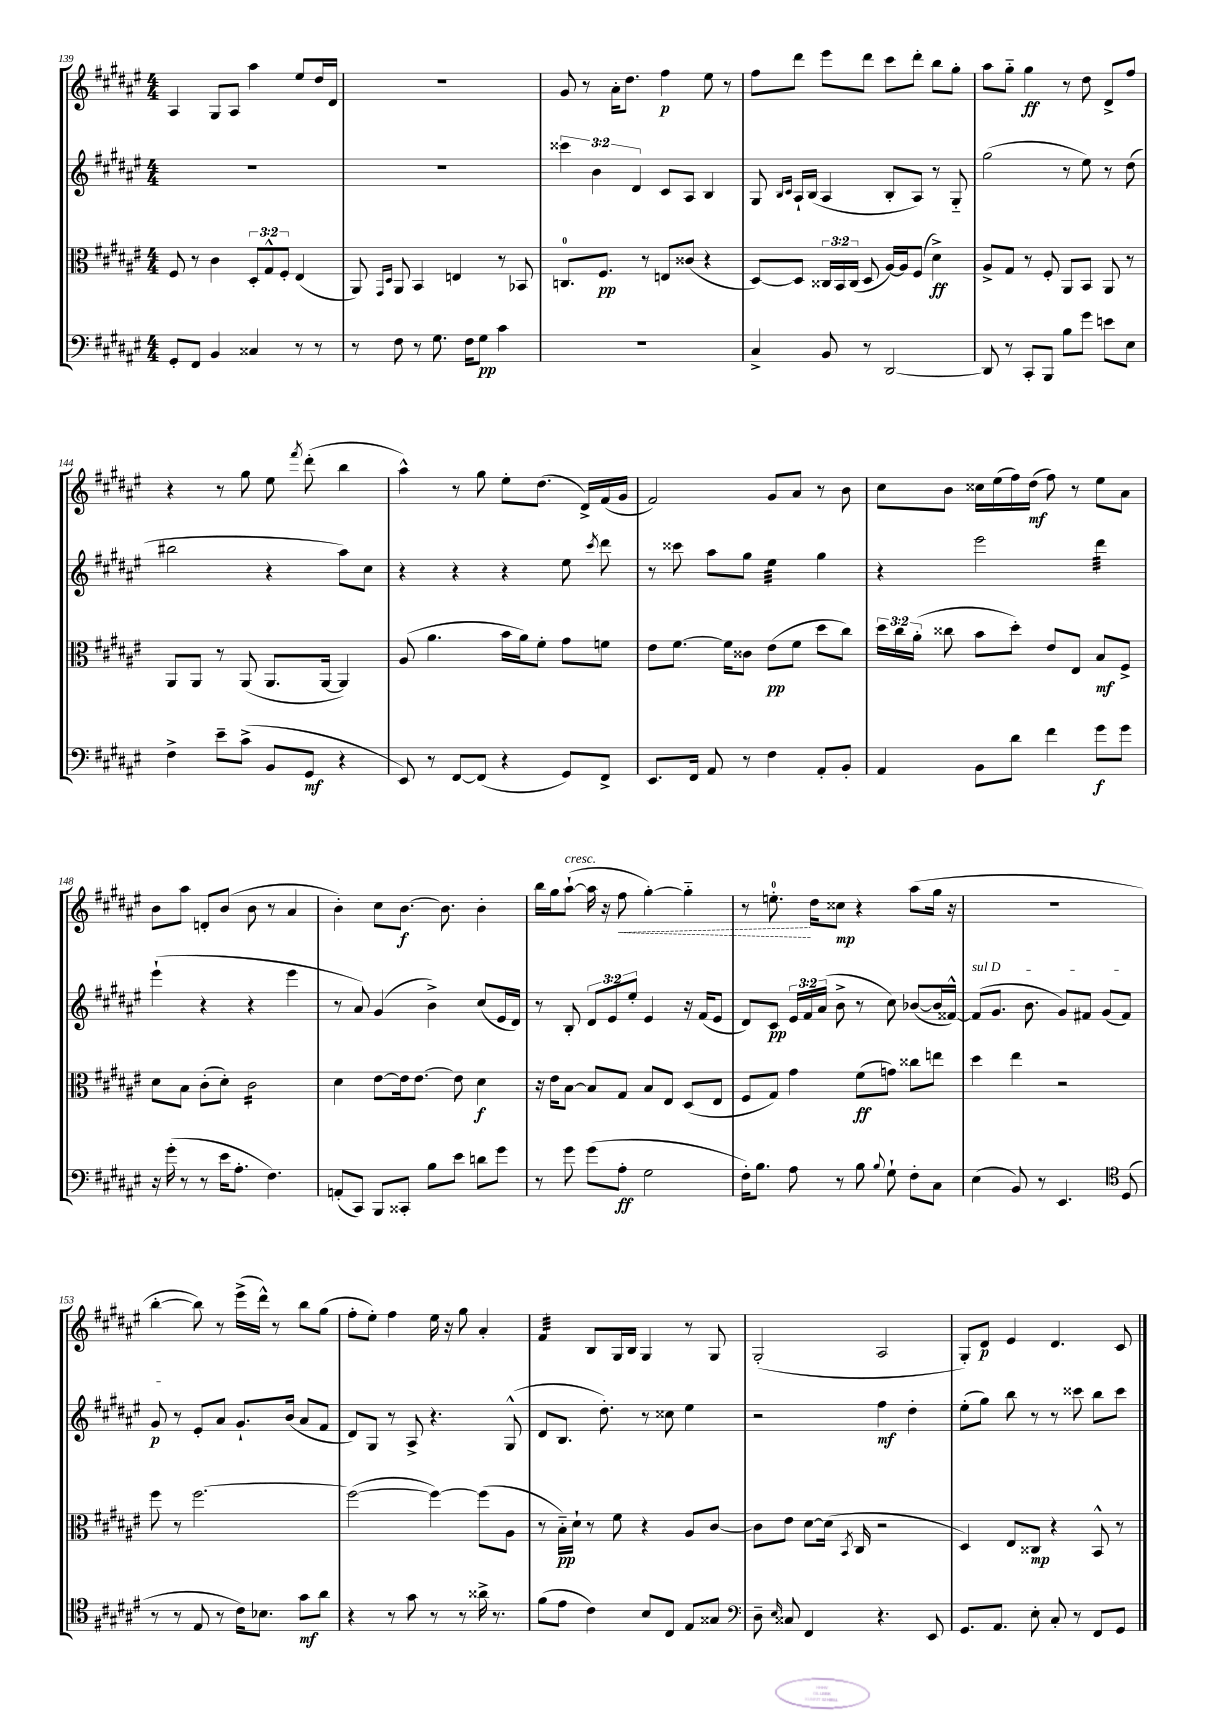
<<
\new StaffGroup <<
\new Staff = "s0" {
    \clef treble \key fis \major \numericTimeSignature \time 4/4
    \autoBeamOff ais4 gis8[ ais8] ais''4 eis''8[ dis''16 dis'16] |
    R1 |
    gis'8 r8 ais'16[-. dis''8.] fis''4\p eis''8 r8 |
    fis''8[ dis'''8] eis'''8[ dis'''8] cis'''8[ dis'''8]-. b''8[ gis''8]-. |
    ais''8[ gis''8]-_ gis''4\ff r8 dis''8 dis'8[-> fis''8] |
    r4 r8 gis''8 eis''8 \acciaccatura { fis'''8 } dis'''8-.( b''4 |
    ais''4-^) r8 gis''8 eis''8[-. dis''8.]( dis'16[->) fis'16( gis'16] |
    fis'2) gis'8[ ais'8] r8 b'8 |
    cis''8[ b'8] cisis''16[ eis''16( fis''16) dis''16]\mf( fis''8) r8 eis''8[ ais'8] |
    b'8[ ais''8] d'8[-. b'8]( b'8 r8 ais'4 |
    b'4-.) cis''8[ b'8.]~\f b'8. b'4-. |
    b''16[ gis''16 ais''8]~-!^\markup { \italic "cresc." }( ais''16 r16 \once \override Hairpin.style = #'dashed-line fis''8\< gis''4~-.) gis''4-_ |
    r8 e''8.-0-.\! dis''16[ cisis''8]\mp r4 ais''8[( gis''16] r16 |
    R1 |
    b''4~-. b''8) r8 eis'''16[->( dis'''16]-^) r8 b''8[ gis''8]( |
    fis''8[-. eis''8]-.) fis''4 eis''16 r16 gis''8 ais'4-. |
    fis'4:32 b8[ gis16 b16] gis4 r8 gis8 |
    gis2-.( ais2 |
    gis8[-.) dis'8]\p eis'4 dis'4. cis'8 \bar "|." |
}
\new Staff = "s1" {
    \clef treble \key fis \major \numericTimeSignature \time 4/4 \override Staff.TupletNumber.text = #tuplet-number::calc-fraction-text
    \autoBeamOff R1 |
    R1 |
    \tuplet 3/2 { cisis'''4 b'4 dis'4 } cis'8[ ais8] b4 |
    gis8 \grace { b16[ cis'16] } ais16[-! b16]( ais4 b8[-. ais8]) r8 gis8-_ |
    gis''2( r8 eis''8) r8 dis''8( |
    bis''2 r4 ais''8[) cis''8] |
    r4 r4 r4 eis''8 \acciaccatura { cis'''8 } dis'''8 |
    r8 cisis'''8 ais''8[ gis''8] eis''4:32 gis''4 |
    r4 eis'''2 dis'''4:32 |
    eis'''4-!( r4 r4 eis'''4 |
    r8 ais'8) gis'4( b'4->) cis''8[( eis'16 dis'16]) |
    r8 b8-. \tuplet 3/2 { dis'8[ eis'8 eis''8]-. } eis'4 r16 fis'16[( eis'8] |
    dis'8[) cis'8]\pp \tuplet 3/2 { eis'16[ fis'16 ais'16]( } b'8-> r8 cis''8) bes'8[~( bes'16 fisis'16]~-^) |
    \once \override TextSpanner.bound-details.left.text = \markup { \italic "sul D" } fisis'8[\startTextSpan( gis'8.] b'8. gis'8[) fis'8] gis'8[( fis'8]) |
    gis'8\p\stopTextSpan r8 eis'8[-. ais'8] gis'8.[-! b'16]( ais'8[ fis'8] |
    dis'8[) gis8] r8 ais8-> r4. gis8-^( |
    dis'8[ b8.] dis''8.-.) r8 cisis''8 eis''4 |
    r2 fis''4\mf dis''4-. |
    eis''8[-.( gis''8]) b''8 r8 r8 cisis'''8 b''8[ cisis'''8] \bar "|." |
}
\new Staff = "s2" {
    \clef alto \key fis \major \numericTimeSignature \time 4/4 \override Staff.TupletNumber.text = #tuplet-number::calc-fraction-text
    \autoBeamOff fis8 r8 cis'4 \tuplet 3/2 { dis8[-. gis8-^ fis8]-. } eis4( |
    ais,8) \grace { gis,16[ dis16] } ais,8 b,4 e4 r8 bes,8 |
    c8.[-0 fis8.]\pp r8 e8[ cisis'8]( r4 |
    dis8[~) dis8] \tuplet 3/2 { cisis16[ b,16 cisis16]( } dis8 ais16[~) ais16 fis8]( dis'4->\ff) |
    ais8[-> gis8] r8 fis8-. ais,8[ b,8] ais,8 r8 |
    ais,8[ ais,8] r8 ais,8( ais,8.[ ais,16]~ ais,4) |
    ais8( ais'4. b'16[ ais'16) fis'8]-. gis'8[ f'8] |
    eis'8[ fis'8.]~ fis'16[ cisis'8] eis'8[\pp( fis'8] dis''8[ cis''8]) |
    \tuplet 3/2 { dis''16[ cis''16 ais'16]-.( } cisis''8 b'8[ dis''8]-.) eis'8[ eis8] b8[\mf fis8]-> |
    dis'8[ b8] cis'8[-.( dis'8]-.) cis'2:16 |
    dis'4 eis'8[~ eis'16 eis'8.]~ eis'8 dis'4\f |
    r16 eis'16[ b8]~ b8[ gis8] b8[ eis8] dis8[( eis8] |
    fis8[ gis8]) gis'4 fis'8[\ff( g'8]) cisis''8[ e''8] |
    dis''4 eis''4 r2 |
    fis''8 r8 fis''2.~ |
    fis''2~( fis''4~) fis''8[( ais8] |
    r8 b16[-_\pp) dis'16]-! r8 fis'8 r4 ais8[ cis'8]~ |
    cis'8[ eis'8] dis'8[~ dis'16]( \acciaccatura { b,8 } cis16 r2 |
    dis4) eis8[ cisis8]\mp r4 b,8-^ r8 \bar "|." |
}
\new Staff = "s3" {
    \clef bass \key fis \major \numericTimeSignature \time 4/4
    \autoBeamOff gis,8[-. fis,8] b,4 cisis4 r8 r8 |
    r8 fis8 r8 gis8. fis16[ gis8]\pp cis'4 |
    R1 |
    cis4-> b,8 r8 dis,2~ |
    dis,8 r8 cis,8[-. b,,8] b8[ gis'8] e'8[ eis8] |
    fis4-> eis'8[-- cis'8]->( b,8[ gis,8]\mf r4 |
    eis,8) r8 fis,8[~ fis,8]( r4 gis,8[) fis,8]-> |
    eis,8.[ fis,16] ais,8 r8 fis4 ais,8[-. b,8]-. |
    ais,4 b,8[ dis'8] fis'4 gis'8[\f gis'8] |
    r16 gis'16-.( r8 r8 eis'16[ ais8.]-. fis4.) |
    a,8[-.( cis,8]) b,,8[ cisis,8]-. b8[ eis'8] d'8[ gis'8] |
    r8 gis'8 gis'8[( ais8]-.\ff gis2 |
    fis16[-.) b8.] ais8 r8 b8 \appoggiatura { b8 } gis8-! fis8[-. cis8] |
    eis4( b,8) r8 eis,4. \clef tenor dis8( |
    r8 r8 eis8 r8 cis'16[) bes8.] gis'8[\mf ais'8] |
    r4 r8 gis'8 r8 r8 aisis'16-> r8. |
    fis'8[( eis'8] cis'4) b8[ cis8] eis8[ gisis8] |
    \clef bass dis8-- \grace { eis16 } cisis8 fis,4 r4. eis,8 |
    gis,8.[ ais,8.] eis8-. cis8-. r8 fis,8[ gis,8] \bar "|." |
}
>>
>>
\layout { \context { \Score currentBarNumber = #139 } }
